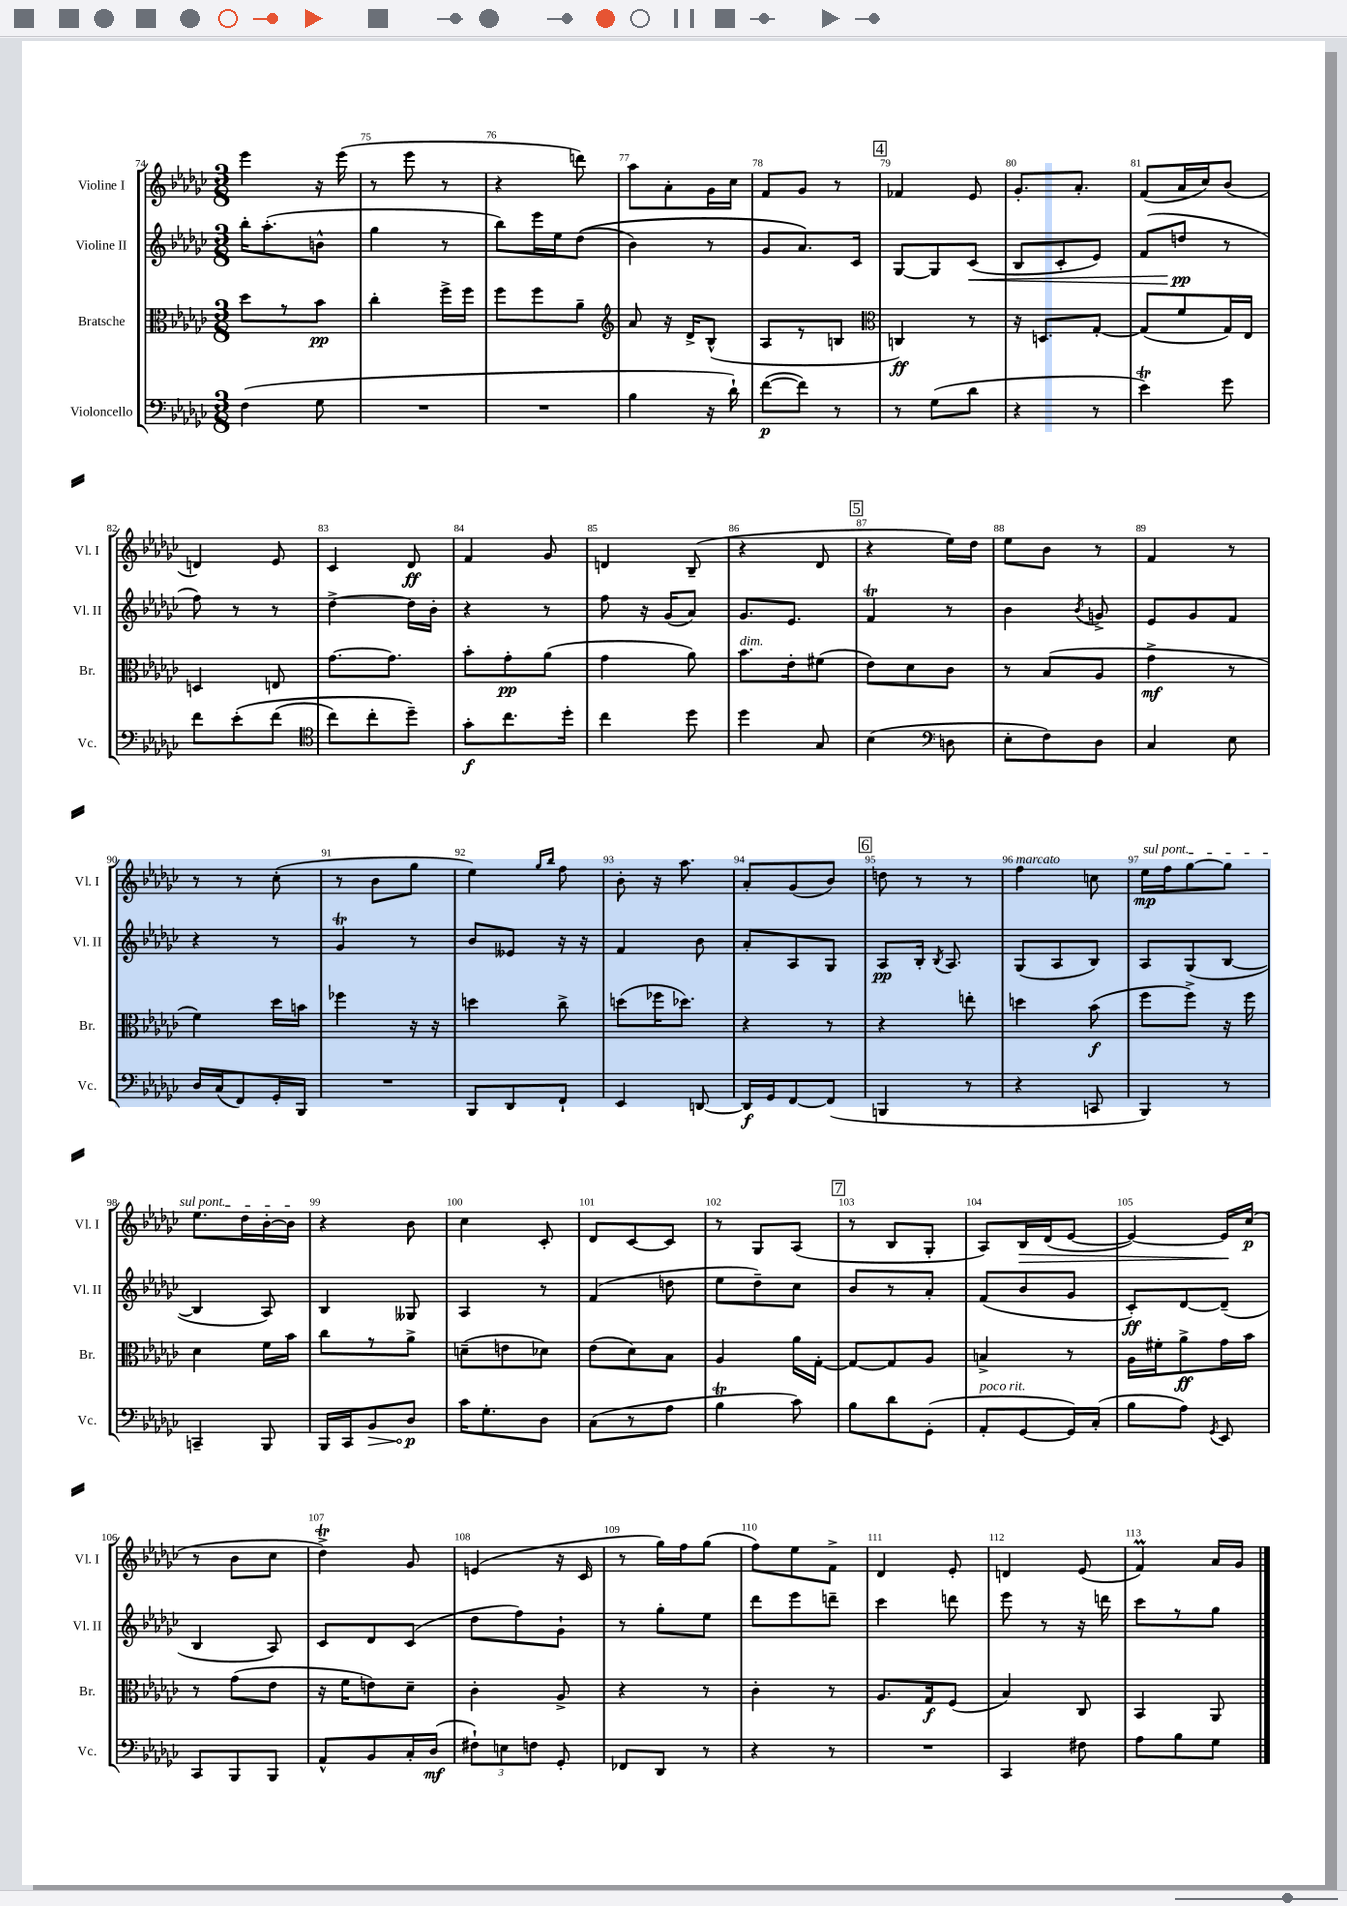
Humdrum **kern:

**kern	**kern	**kern	**kern
*staff4	*staff3	*staff2	*staff1
*clefF4	*clefC3	*clefG2	*clefG2
*k[b-e-a-d-g-c-]	*k[b-e-a-d-g-c-]	*k[b-e-a-d-g-c-]	*k[b-e-a-d-g-c-]
*M3/8	*M3/8	*M3/8	*M3/8
(4F\	8dd-\L	16bb-'\LK	4eee-\
.	.	(8.aa-'\	.
.	8r	.	.
8G-\	8b-\J	8b^^\J	16r
.	.	.	(16eee-\
=	=	=	=
4.r	4cc-'\	4gg-\	8r
.	.	.	8eee-\
.	16ff^\LL	8r	8r
.	16ff\JJ	.	.
=	=	=	=
4.r	8ff\L	8bb-\L)	4r
.	8ff\	16eee-\L	.
.	.	16ee-\J	.
.	8a-~\J	&((8dd-\J	8ddd\)
=	=	=	=
*	*clefG2	*	*
4B-\	8a-/	4b-\)	8aa-\L
.	16r	.	8a-'\
.	16d-^/LK	.	.
16r	(8B-^^/J	8r	16g-\L
16d-`\)	.	.	16cc-\JJ
=	=	=	=
([8f\L	8A-/L	8g-/L	8f/L
8f\]J)	8r	8.a-/&)	8g-/J
8r	8B/J	.	8r
.	.	16c-/Jk	.
=	=	=	=
*	*clefC3	*	*
8r	4C/)	[8G-/L	4f-/
(8G-\L	.	8G-/]	.
8d-\J	8r	(8c-/J	8e-/
=	=	=	=
4r	16r	8B-/L	8.g-'/L
.	8.D/L	.	.
.	.	8c-'/	.
.	.	.	8.a-'/J
8r	[8G-'/J	8e-/J)	.
=	=	=	=
4e-\)	(8G-/]L	(8f/L	(8f/L
.	8f/	8dd/J	16a-/L
.	.	.	16cc-/J)
8g-\	16G-/L)	8r	(8b-/J
.	16E-/JJ	.	.
=	=	=	=
8f\L	4D/	8ff\)	4d/)
&(8e-'\	.	8r	.
(8f\J	8E/	8r	8e-/
=	=	=	=
*clefC4	*	*	*
8cc-\L)	[8.g-\L	[4dd-^\	4c-/
8cc-'\	.	.	.
.	8.g-\]J	.	.
8dd-~\J&)	.	16dd-\]LL	8d-/
.	.	16b-'\JJ	.
=	=	=	=
8g-'\L	8b-'\L	4r	4f/
8.cc-\	8g-'\	.	.
.	(8a-\J	8r	8g-/
16dd-'\Jk	.	.	.
=	=	=	=
4cc-\	4g-\	8ff\	4d/
.	.	16r	.
.	.	(16g-/LK	.
8dd-\	8a-\)	8a-/J)	(8B-~/
=	=	=	=
4dd-\	8.b-\L	8.g-/L	4r
.	16e-'\k	8.e-/J	.
8G-/	(8f#\J	.	8d-/
=	=	=	=
(4B-\	8e-\L)	4f/	4r
.	8d-\	.	.
*clefF4	*	*	*
8D\	8c-\J	8r	16ee-\LL)
.	.	.	16dd-\JJ
=	=	=	=
8E-'\L	8r	4b-\	8ee-\L
8F\)	(8B-/L	.	8b-\J
.	.	8qb-/	.
8D-\J	8A-/J	8g^/	8r
=	=	=	=
4C-/	4g-^\	8e-/L	4f/
.	.	8g-/	.
8E-\	8r	8f/J	8r
=	=	=	=
16D-/LL	4f\)	4r	8r
(16C-/J	.	.	.
8FF/)	.	.	8r
16GG-'/L	16dd-\LL	8r	(8cc-'\
16BBB-/JJ	16b\JJ	.	.
=	=	=	=
4.r	4ff-\	4g-/	8r
.	.	.	8b-\L
.	16r	8r	8gg-\J
.	16r	.	.
=	=	=	=
8BBB-/L	4dd\	8b-/L	4ee-\)
8DD-/	.	8e--/J	.
.	.	.	16qqgg-/LL
.	.	.	16qqbb-/JJ
8FF`/J	8cc-^\	16r	8ff\
.	.	16r	.
=	=	=	=
4EE-/	(8dd\L	4f/	8b-'\
.	16ff-\K	.	16r
.	8.dd-\J)	.	8.aa-\
[8DD/	.	8b-\	.
=	=	=	=
16DD/]LL	4r	8a-'/L	8a-'/L
16GG-/J	.	.	.
[8FF/	.	8A-/	(8g-/
(8FF/]J	8r	8G-/J	8b-/J)
=	=	=	=
4BBB/	4r	8A-/L	8dd\
.	.	16B-'/Jk	8r
.	.	8qB-/	.
.	.	8.A-/	.
8r	8ee'\	.	8r
=	=	=	=
4r	4dd\	(8G-/L	4ff\
.	.	8A-/	.
8CC/	(8b-\	8B-/J)	8cc\
=	=	=	=
4BBB-/)	8ff\L	8A-/L	16ee-\LL
.	.	.	16ff\J
.	8ff^\J)	(8G-/	[8gg-\
8r	16r	[8B-/J	8gg-\]J
.	16ff\	.	.
=	=	=	=
4CC~/	4d-\	4B-/]	8.ee-\L
.	.	.	16dd-\L
8BBB-/	16f\LL	8A-/)	[16b-'\
.	16b-\JJ	.	16b-\]JJ
=	=	=	=
16BBB-/LL	8cc-\L	4B-/	4r
16CC-/J	.	.	.
8BB-/	8r	.	.
8D-/J	8a-^\J	8G--/	8b-\
=	=	=	=
16c-\LK	(8d~\L	4A-/	4cc-\
8.G-'\	.	.	.
.	8e\	.	.
8D-\J	8d-\J)	8r	8c-'/
=	=	=	=
(8C-\L	(8e-\L	(4f/	8d-/L
8r	8d-\)	.	[8c-/
8A-\J	8B-\J	8dd\	8c-/]J
=	=	=	=
4B-\	4A-/	8ee-\L	8r
.	.	8dd-~\)	8G-/L
8c-\)	16a-\LL	8cc-\J	(8A-/J
.	[16G-'\JJ	.	.
=	=	=	=
8B-\L	8G-/_L	8b-/L	8r
8d-\	8G-/]	8r	8B-/L
(8GG-'\J	8A-/J	8a-'/J	8G-'/J
=	=	=	=
8AA-'/L	4B^/	(8f/L	8A-/L)
[8GG-/	.	8b-/	16B-/L
.	.	.	(16d-/J
16GG-/]L)	8r	8g-/J	[8e-/J
(16C-'/JJ	.	.	.
=	=	=	=
8B-\L	16A-\LL	8c-'/L)	4e-/_)
.	16f#'\J	.	.
8A-\J)	8a-^\	[8d-/	.
8qGG-/	.	.	.
8EE-/	16g-\L	(8d-~/]J	16e-/]LL
.	16b-\JJ	.	(16cc-/JJ
=	=	=	=
8CC-/L	8r	4B-/	8r
8BBB-/	(8g-\L	.	8b-\L
8BBB-/J	8e-\J	8A-/)	8cc-\J
=	=	=	=
8AA-^^/L	16r	8c-/L	4dd-^\)
.	16f\LK	.	.
8BB-/	8e\)	8d-/	.
16C-'/L	8d-~\J	(8c-/J	8g-/
(16D-/JJ	.	.	.
=	=	=	=
12F#`\L)	4c-'\	8dd-\L	(4e/
12E\	.	.	.
.	.	8ff\)	.
12F\J	.	.	.
8GG-'/	8A-^/	8g-`\J	16r
.	.	.	16c-/
=	=	=	=
8FF-/L	4r	8r	8r
8DD-/J	.	8gg-'\L	16gg-\LL)
.	.	.	16ff\J
8r	8r	8ee-\J	(8gg-\J
=	=	=	=
4r	4c-'\	8ddd-\L	8ff\L)
.	.	8eee-\	8ee-\
8r	8r	8ddd~\J	8f^\J
=	=	=	=
4.r	8.A-/L	4ccc-\	4d-/
.	16G-/k	.	.
.	(8F/J	8ddd\	8e-'/
=	=	=	=
4CC-/	4B-/)	8eee-\	4d/
.	.	8r	.
8F#\	8C-/	16r	(8e-/
.	.	16ddd\	.
=	=	=	=
8A-\L	4BB-/	8ccc-\L	4f/)
8B-\	.	8r	.
8G-\J	8AA-/	8gg-\J	16a-/LL
.	.	.	16g-/JJ
==	==	==	==
*-	*-	*-	*-
